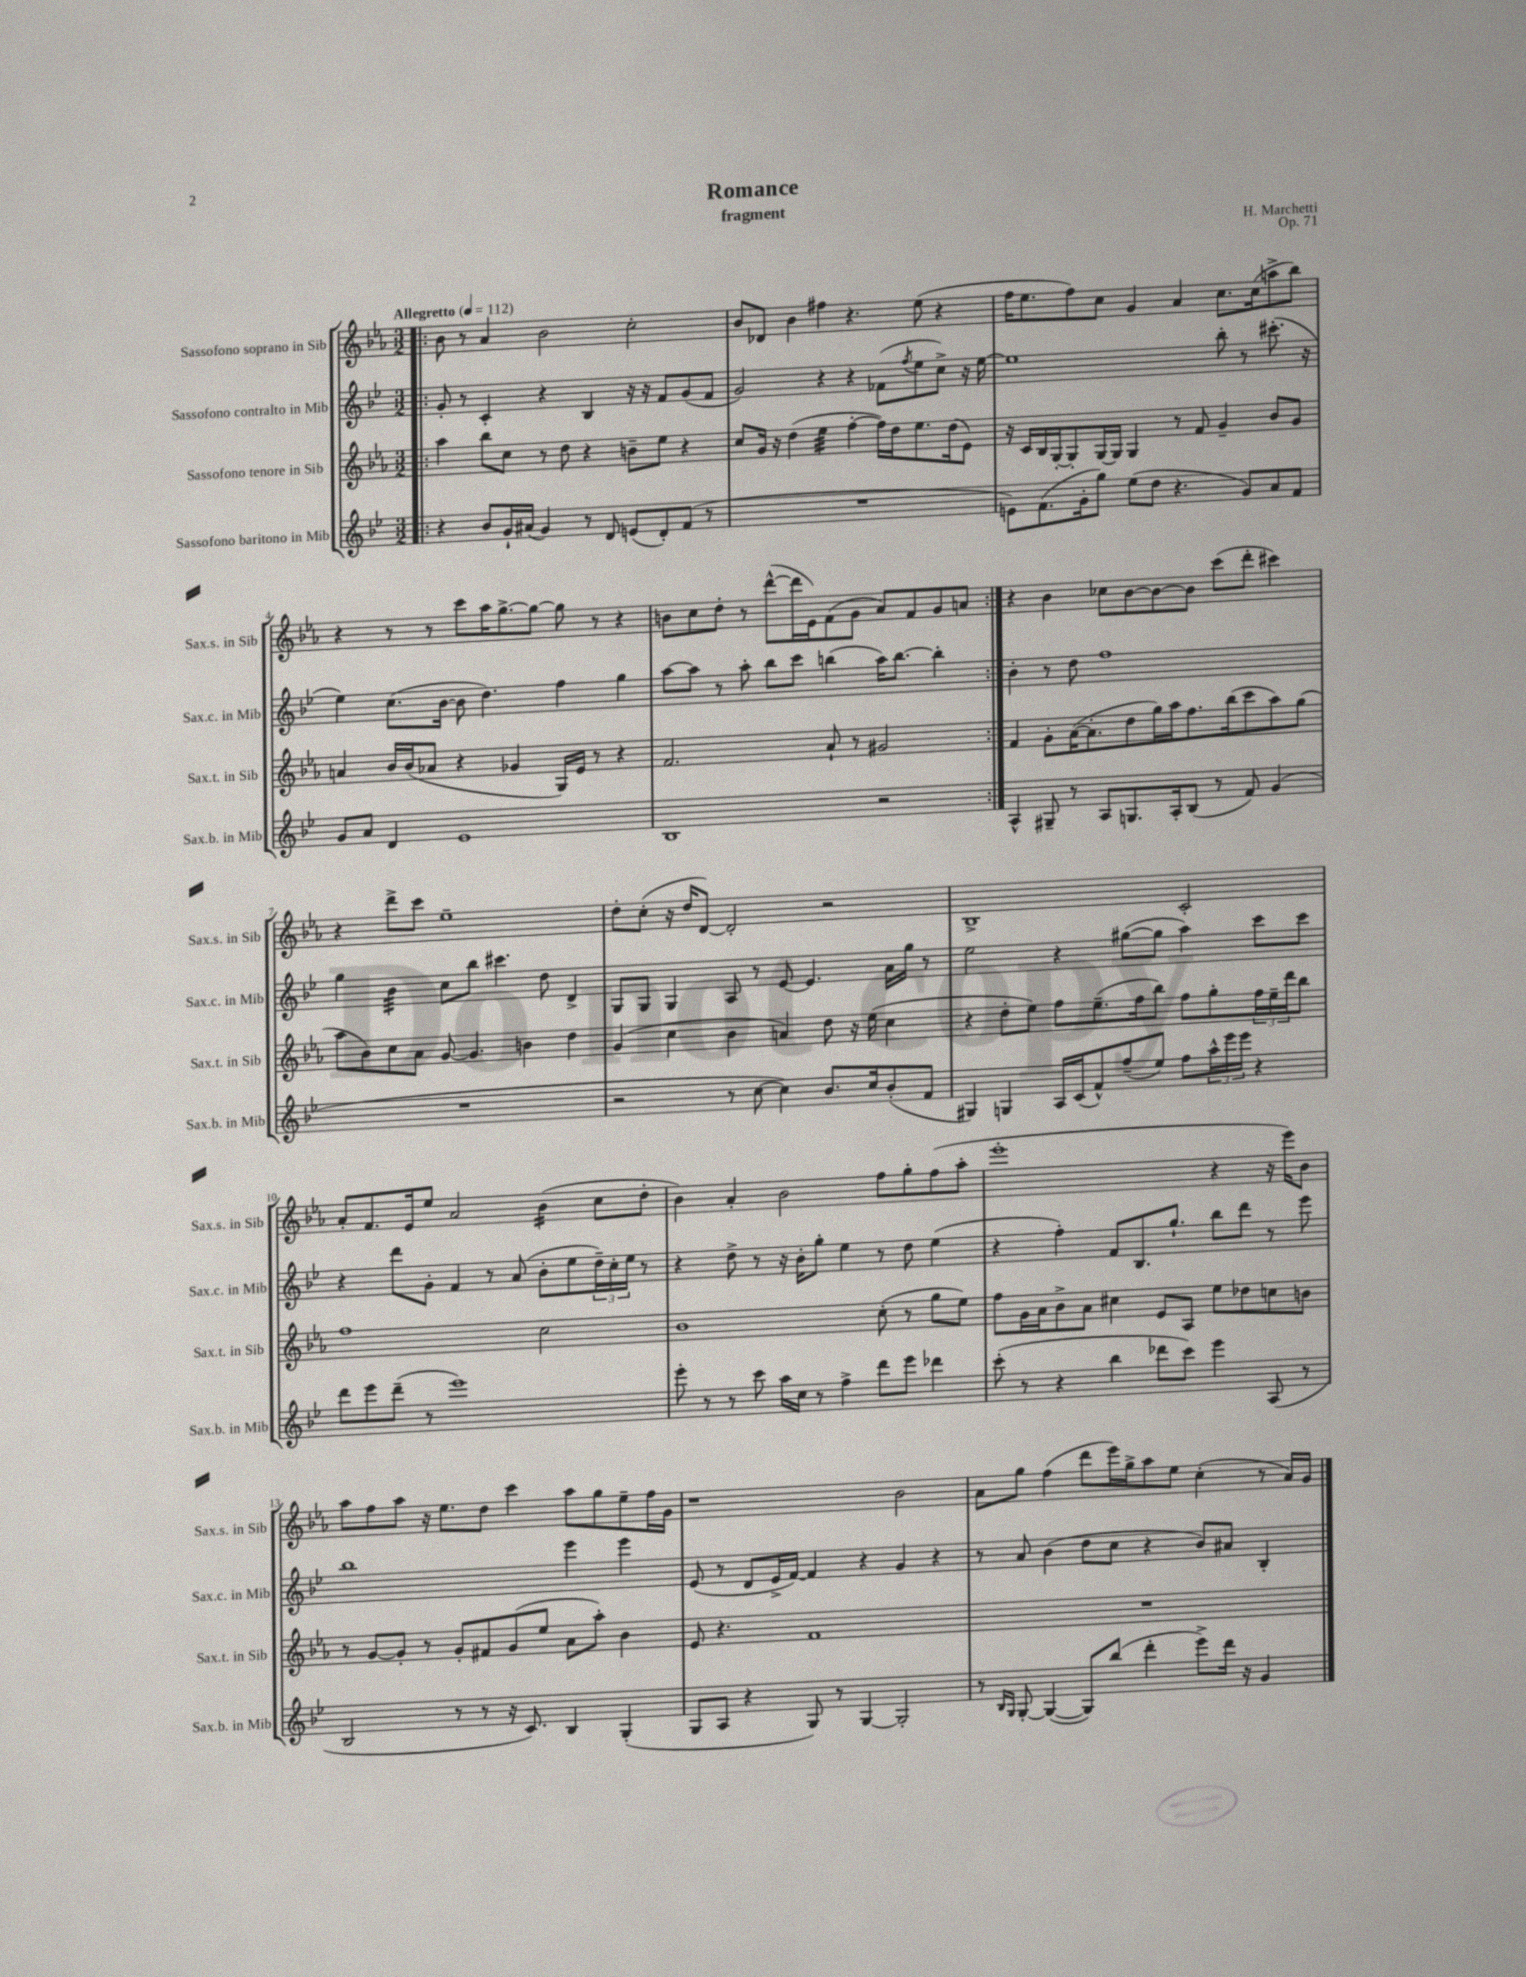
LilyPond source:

\header { title = "Romance" composer = "H. Marchetti" subtitle = "fragment" opus = "Op. 71" }
<<
\new StaffGroup <<
\new Staff = "s0" \with { instrumentName = "Sassofono soprano in Sib" shortInstrumentName = "Sax.s. in Sib" } {
    \clef treble \key ees \major \numericTimeSignature \time 3/2 \tempo "Allegretto" 4 = 112
    \repeat volta 2 { \bar ".|:" bes'8 r8 aes'4 bes'2 c''2-. |
    bes'8 des'8 bes'4 fis''4 r4. ees''8( r4 |
    f''16 ees''8. f''8) c''8 g'4 aes'4 c''8. c''16( a''8-> bes''8) |
    r4 r8 r8 c'''8 aes''16 g''8.~-> g''8~ g''8 r8 r4 |
    b'8 c''8 d''8-. r8 d'''8~-^( d'''16 ees'16) f'8( g'8 aes'8) f'8 g'8 a'8 | }
    r4 bes'4 ces''8 bes'8~ bes'8~ bes'8 c'''8( d'''8-. cis'''4) |
    r4 d'''8-> c'''8 ees''1-- |
    d''8-. c''8-.( r16 d''16 d'8~) d'2-. r2 |
    bes1-> c'2-. |
    aes'8-. f'8. ees'16 ees''8 aes'2 bes'4:16( c''8 d''8-. |
    bes'4) aes'4-. bes'2 f''8 g''8-. f''8( aes''8-. |
    ees'''1-. r4 r16 ees'''16) bes'8 |
    aes''8 f''8 aes''8 r16 ees''8. d''8 c'''4 aes''8 g''8 ees''8-- f''16 g'16 |
    r1 bes'2 |
    aes'8 g''8 f''4( d'''8 ees'''16) g''16-> aes''8 ees''8 c''4-.( r8 aes'16) g'16 \bar "|." |
}
\new Staff = "s1" \with { instrumentName = "Sassofono contralto in Mib" shortInstrumentName = "Sax.c. in Mib" } {
    \clef treble \key bes \major \numericTimeSignature \time 3/2
    \repeat volta 2 { \bar ".|:" g'8-. r8 c'4-. r4 bes4 r16 r16 f'8 g'8( f'8 |
    g'2) r4 r4 fes'8( \acciaccatura { f''8 } ees''8 c''8->) r16 ees''16~ |
    ees''1 bes''8-. r8 cis'''8.-.( r16 |
    ees''4) c''8.( bes'16~ bes'8 d''4.) f''4 g''4 |
    a''8~ a''8 r8 a''8-. bes''8 c'''8 b''4( a''16) b''8.~ b''4-. | }
    bes'4-. r8 d''8 f''1 |
    g''4 bes'4:32 c''8 bes''8 cis'''4. d''8 d'4-> |
    g8 g8 g4 a8 r8 ees'8~ ees'4. a'16 g''16 r8 |
    ees''2 r4 gis''8~( gis''8 a''4) c'''8 c'''8 |
    r4 d'''8 g'8-. f'4 r8 a'8( bes'8-. ees''8 \tuplet 3/2 { d''16--) c''16-. ees''16 } r8 |
    r4 d''8-> r8 r16 bes'16-. g''8-. ees''4 r8 d''8 ees''4( |
    r4 f''4-.) f'8 bes8. g''8.-! bes''8 d'''8 r8 ees'''8 |
    bes''1 ees'''4 ees'''4 |
    ees'8( r8 d'8 ees'16-> f'16~) f'4 r4 g'4 r4 |
    r8 a'8 bes'4( d''8 c''8 r4 bes'8) ais'8 bes4-. \bar "|." |
}
\new Staff = "s2" \with { instrumentName = "Sassofono tenore in Sib" shortInstrumentName = "Sax.t. in Sib" } {
    \clef treble \key ees \major \numericTimeSignature \time 3/2
    \repeat volta 2 { \bar ".|:" aes''4 bes''8 c''8 r8 d''8 r4 b'8-- ees''8 r4 |
    c''8 g'16 r16 d''4( ees''4:32 f''4~-. f''16) d''16 ees''8. d''16( ees'8) |
    r16 c'16 bes16 g16~-. g8-. g16~ g16 g4 r8 f'8 g'4-- bes'8 g'8 |
    a'4 bes'16 bes'16( aes'8 r4 ges'4 g16) ees'16 r8 r4 |
    f'2. aes'8-! r8 gis'2 | }
    f'4 g'8-. aes'16~( aes'8.-. d''8 g''16) aes''16 f''8. bes''16( c'''8 aes''8) g''8( |
    aes''8 bes'8) c''8 aes'8 g'8~ g'4. b'4 d''4 |
    g'4( c''4 bes'4 a'4) d''8 r16 ees''16( c''4 |
    r4 d''8-. ees''8) f''8 ees''8.--( f''16 bes''8) f''8 g''8-. \tuplet 3/2 { f''16 ees''16-- d'''16 } bes''8 |
    f''1 c''2 |
    bes'1 c''8-.( r8 g''8 ees''8) |
    f''8 g'16 aes'16 bes'8-> aes'8 cis''4 ees'8 aes8 ees''8 des''8 c''8 b'8 |
    r8 g'8~ g'8-. r8 g'8-. fis'8 g'8( ees''8 aes'8 aes''8-.) bes'4 |
    ees'8 r4. f'1 |
    R1. \bar "|." |
}
\new Staff = "s3" \with { instrumentName = "Sassofono baritono in Mib" shortInstrumentName = "Sax.b. in Mib" } {
    \clef treble \key bes \major \numericTimeSignature \time 3/2
    \repeat volta 2 { \bar ".|:" r4 bes'8 g'16-! ais'16( g'4) r8 d'8 e'8( d'8-.) f'8( r8 |
    R1. |
    e'8) f'8.( g'16-. g''8) ees''8( d''8 r4. g'8) a'8 f'8 |
    g'8 a'8 d'4 ees'1 |
    bes1 r2 | }
    a4-^ gis8-- r8 a8 g8. a16-. bes8( r8 f'8) g'4( |
    R1. |
    r2 r8 c''8~ c''4) bes'8. c''16 bes'8-.( f'8 |
    gis4) g4 a16 c'16( f'8-^) f''8--( ees''8) f''8 \tuplet 3/2 { a''16-^ ees'''16 ees'''16 } r4 |
    d'''8 ees'''8 d'''8--( r8 ees'''1) |
    ees'''8-. r8 r8 c'''8 a''16 c''16 r8 f''4-> d'''8 ees'''8 des'''4 |
    c'''8-.( r8 r4 bes''4 des'''8 c'''8) ees'''4 a8( r8 |
    bes2 r8 r8 r16 c'8.) bes4 g4-.( |
    g8 a8 r4 g8) r8 g4~ g2-. |
    r8 \grace { bes16 g16 } g8~-. g4~( g8) bes''8( d'''4-. ees'''8->) d'''16 r16 g'4 \bar "|." |
}
>>
>>
